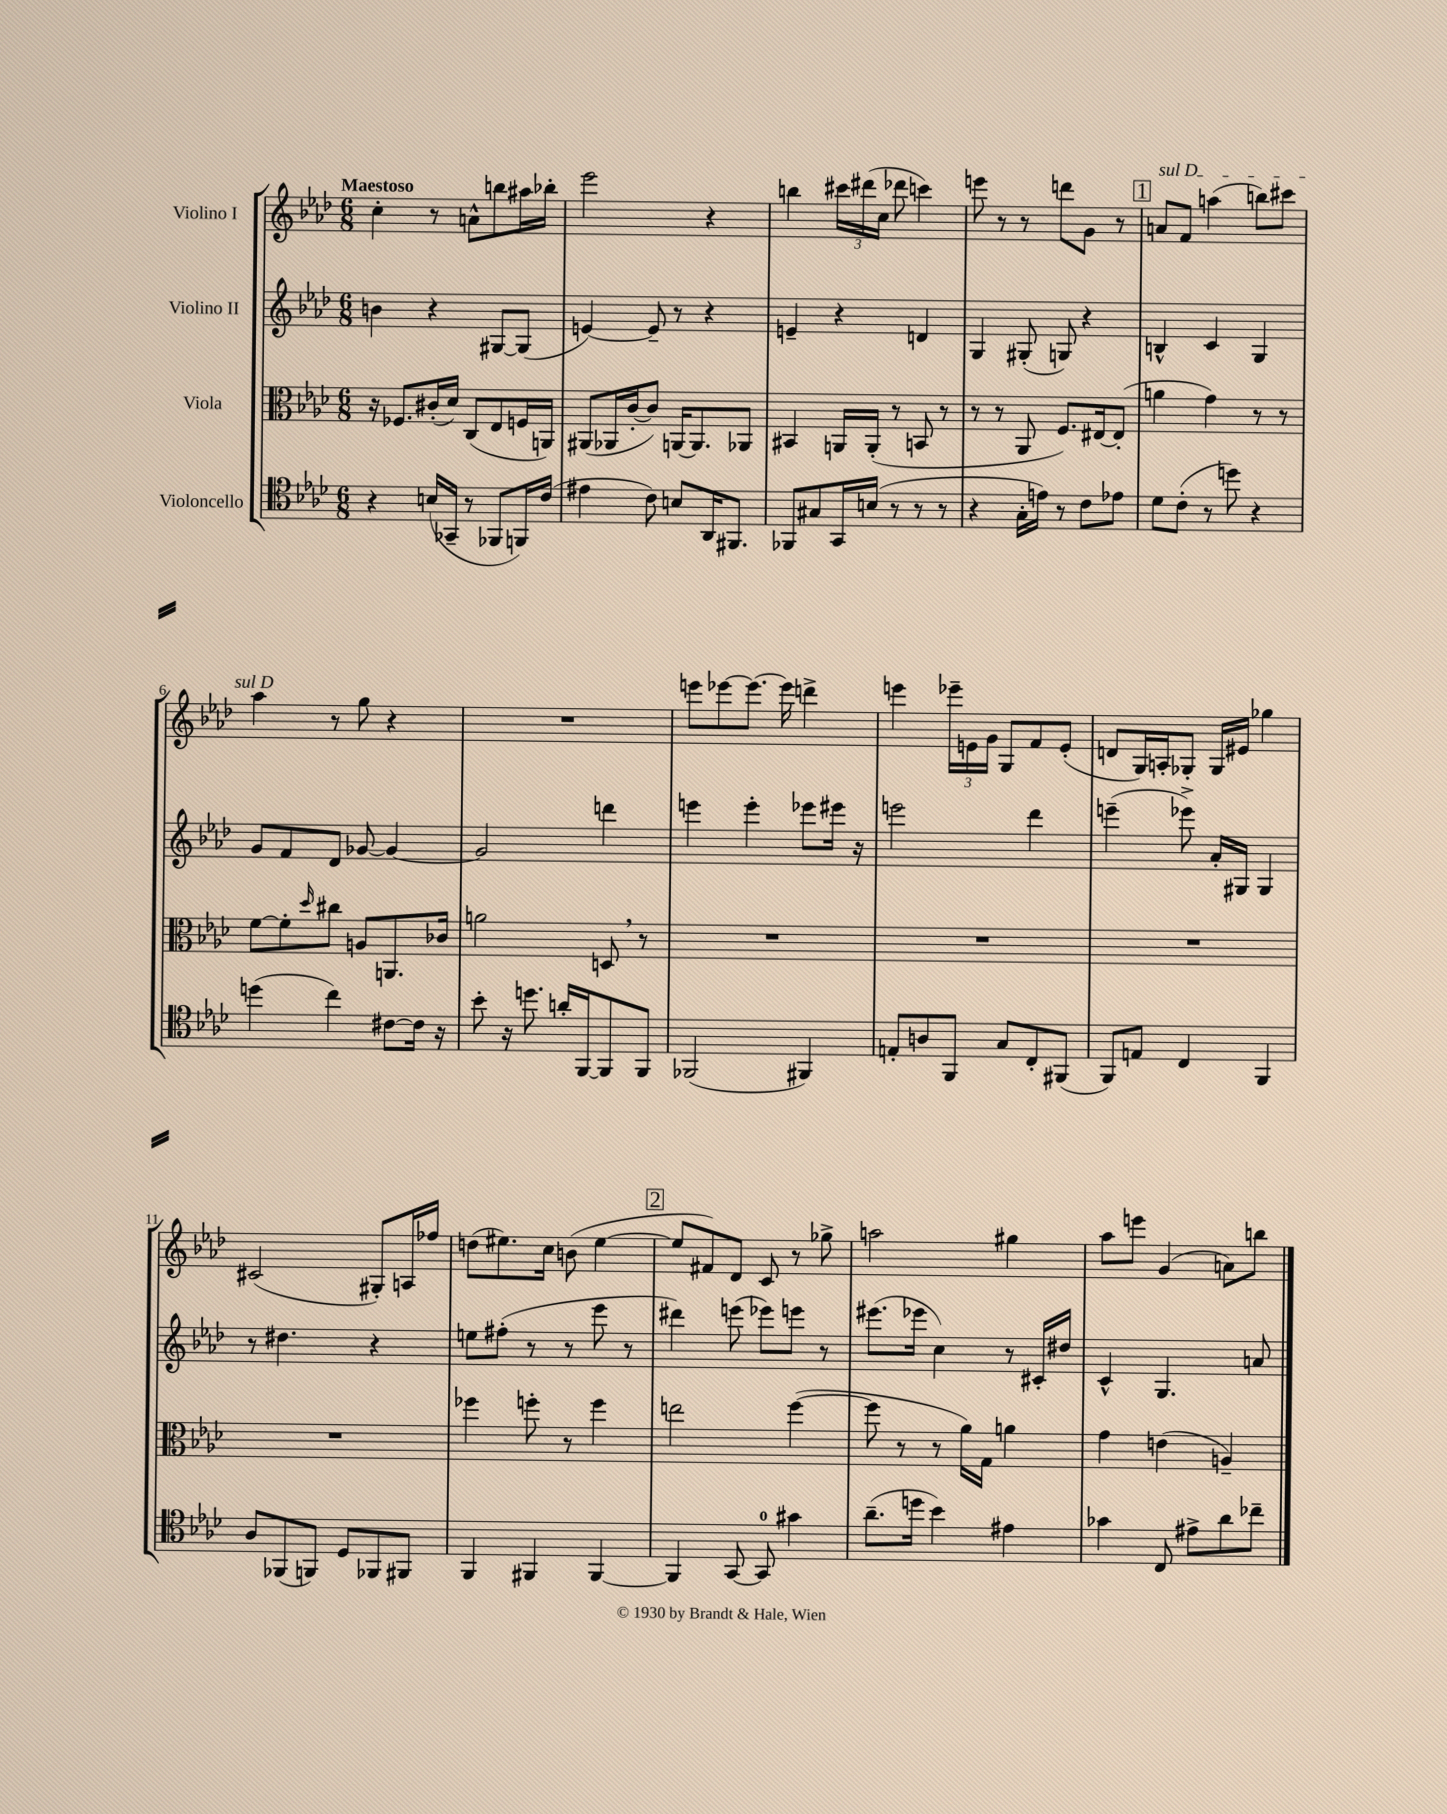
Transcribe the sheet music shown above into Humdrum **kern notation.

**kern	**kern	**kern	**kern
*part4	*part3	*part2	*part1
*staff4	*staff3	*staff2	*staff1
*I"Violoncello	*I"Viola	*I"Violino II	*I"Violino I
*clefC4	*clefC3	*clefG2	*clefG2
*k[b-e-a-d-]	*k[b-e-a-d-]	*k[b-e-a-d-]	*k[b-e-a-d-]
*M6/8	*M6/8	*M6/8	*M6/8
=1	=1	=1	=1
!	!	!	!LO:TX:a:B:t=Maestoso
4r	16r	4bn\	4cc'\
.	8.F-X/L	.	.
(16Bn/LL	(16c#X'/L	4r	8r
16GG-X~/JJ	16d-/JJ)	.	.
8r	(8C/L	.	8an^^\L
8FF-X/L	8E-/	[8G#X/L	8bbn\
16FFn/L)	16Fn/L	(8G#/J]	16aa#X\L
(16c/JJ	16AAn/JJ)	.	16bb-X'\JJ
=2	=2	=2	=2
4e#X\	(8AA#X/L	[4en/)	2eee-\
.	16AA-X/L	.	.
.	[16c'/J	.	.
8c\)	8c/J])	8e~/]	.
8Bn/L	[16AAn/KL	8r	.
.	8.AA/]	.	.
16AA-/K	.	4r	4r
8.FF#X/J	.	.	.
.	8AA-X/J	.	.
=3	=3	=3	=3
8FF-X/L	4BB#X/	4en~/	4bbn\
8G#X/	.	.	.
16GG/L	16AAn/LL	4r	24ccc#X\LL
.	.	.	(24ddd#X\
(16Bn/JJ	(16AA'/JJ	.	.
.	.	.	24cc\JJ
8r	8r	.	8ddd-X\
8r	8BBn/	4dn/	4cccn\)
8r	8r	.	.
=4	=4	=4	=4
4r	8r	4G/	8eeen\
.	8r	.	8r
16G'\LL	8AA-/	(8G#X'/	8r
16en\JJ)	.	.	.
8r	8.F/L)	8Gn/)	8dddn\L
8c\L	.	4r	8g\J
.	[16E#X/k	.	.
8e-X\J	(8E#'/J]	.	8r
!!LO:REH:place=s1:t=1
=5	=5	=5	=5
!	!	!	!LO:TX:a:i:t=sul D
8d-\L	4an\	4Bn^^/	8an/L
(8c'\J	.	.	8f/J
8r	4g\)	4c/	(4aan\
8ddn\)	.	.	.
4r	8r	4G/	8bbn\L)
.	8r	.	8ccc#X\J
!!LO:LB:g=z
=6	=6	=6	=6
(4ddn\	[8f\L	8g/L	4aa-\
.	8f'\]	8f/	.
.	16qqdd-/	.	.
4cc\)	8cc#X\J	8d-/J	8r
.	8An/L	[8g-X/	8gg\
[8c#X\L	8.AAn/	4g-/_	4r
16c#\Jk]	.	.	.
16r	16c-X/Jk	.	.
=7	=7	=7	=7
8b-'\	2an\	2g-/]	2.r
16r	.	.	.
8.ddn\	.	.	.
16an'/LL	.	.	.
[16FF/J	.	.	.
8FF/]	8Dn,/	4dddn\	.
8FF/J	8r	.	.
=8	=8	=8	=8
(2FF-X/	2.r	4eeen\	8eeen\L
.	.	.	[8eee-X\
.	.	4eee'\	8.eee-\J_
.	.	.	16eee-\]
4FF#X/)	.	8eee-X\L	4dddn^\
.	.	16eee#X\Jk	.
.	.	16r	.
=9	=9	=9	=9
8En'/L	2.r	2eeen\	4eeen\
8An/	.	.	.
8FF/J	.	.	24eee-X~\LL
.	.	.	24en\
.	.	.	24g\JJ
8G/L	.	.	8G/L
8C'/	.	4ddd-\	8f/
(8FF#X/J	.	.	(8e'/J
=10	=10	=10	=10
8FF/L)	2.r	(4eeen~\	8dn/L
8En/J	.	.	16G/L)
.	.	.	16An'/J
4C/	.	8eee-X^\)	8G-X'/J
.	.	16a-'/LL	16G-/LL
.	.	16G#X/JJ	16e#X/JJ
4FF/	.	4G#/	4gg-X\
!!LO:LB:g=z
=11	=11	=11	=11
8A-/L	2.r	8r	(2c#X/
(8FF-X/	.	4.dd#X\	.
8FFn/J)	.	.	.
8D-/L	.	.	.
8FF-X/	.	4r	8G#X'/L)
8FF#X/J	.	.	16An/L
.	.	.	16ff-X/JJ
=12	=12	=12	=12
4FF/	4ff-X\	8een\L	(8ddn\L
.	.	(8ff#X'\J	8.ee#X\)
4FF#X/	8ffn'\	8r	.
.	.	.	16cc\Jk
.	8r	8r	(8bn\
[4FF#/	4ff\	8eee-\	[4ee#\
.	.	8r	.
!!LO:REH:place=s1:t=2
=13	=13	=13	=13
4FF#/]	2een\	4ddd#X\)	8ee#/L]
.	.	.	8f#X/)
[8GG/	.	(8eeen\	8d-/J
8GG/]	.	8eee-X\L)	8c/
4g#X\	([4ff\	8eeen\J	8r
.	.	8r	8gg-X^\
=14	=14	=14	=14
(8.a-~\L	8ff\]	(8.eee#X\L	2aan\
.	8r	.	.
16ddn\Jk	.	16eee-X\Jk	.
4b-\)	8r	4cc\)	.
.	16a-\LL)	.	.
.	16G\JJ	.	.
4e#X\	4an\	8r	4gg#X\
.	.	16c#X'/LL	.
.	.	16dd#X/JJ	.
=15	=15	=15	=15
4g-X\	4g\	4c^^/	8aa-\L
.	.	.	8eeen\J
8C/	(4en\	4.G/	(4g/
8e#X^\L	.	.	.
8a-\	4An~/)	.	8an\L)
8cc-X~\J	.	8an/	8bbn\J
==	==	==	==
*-	*-	*-	*-
